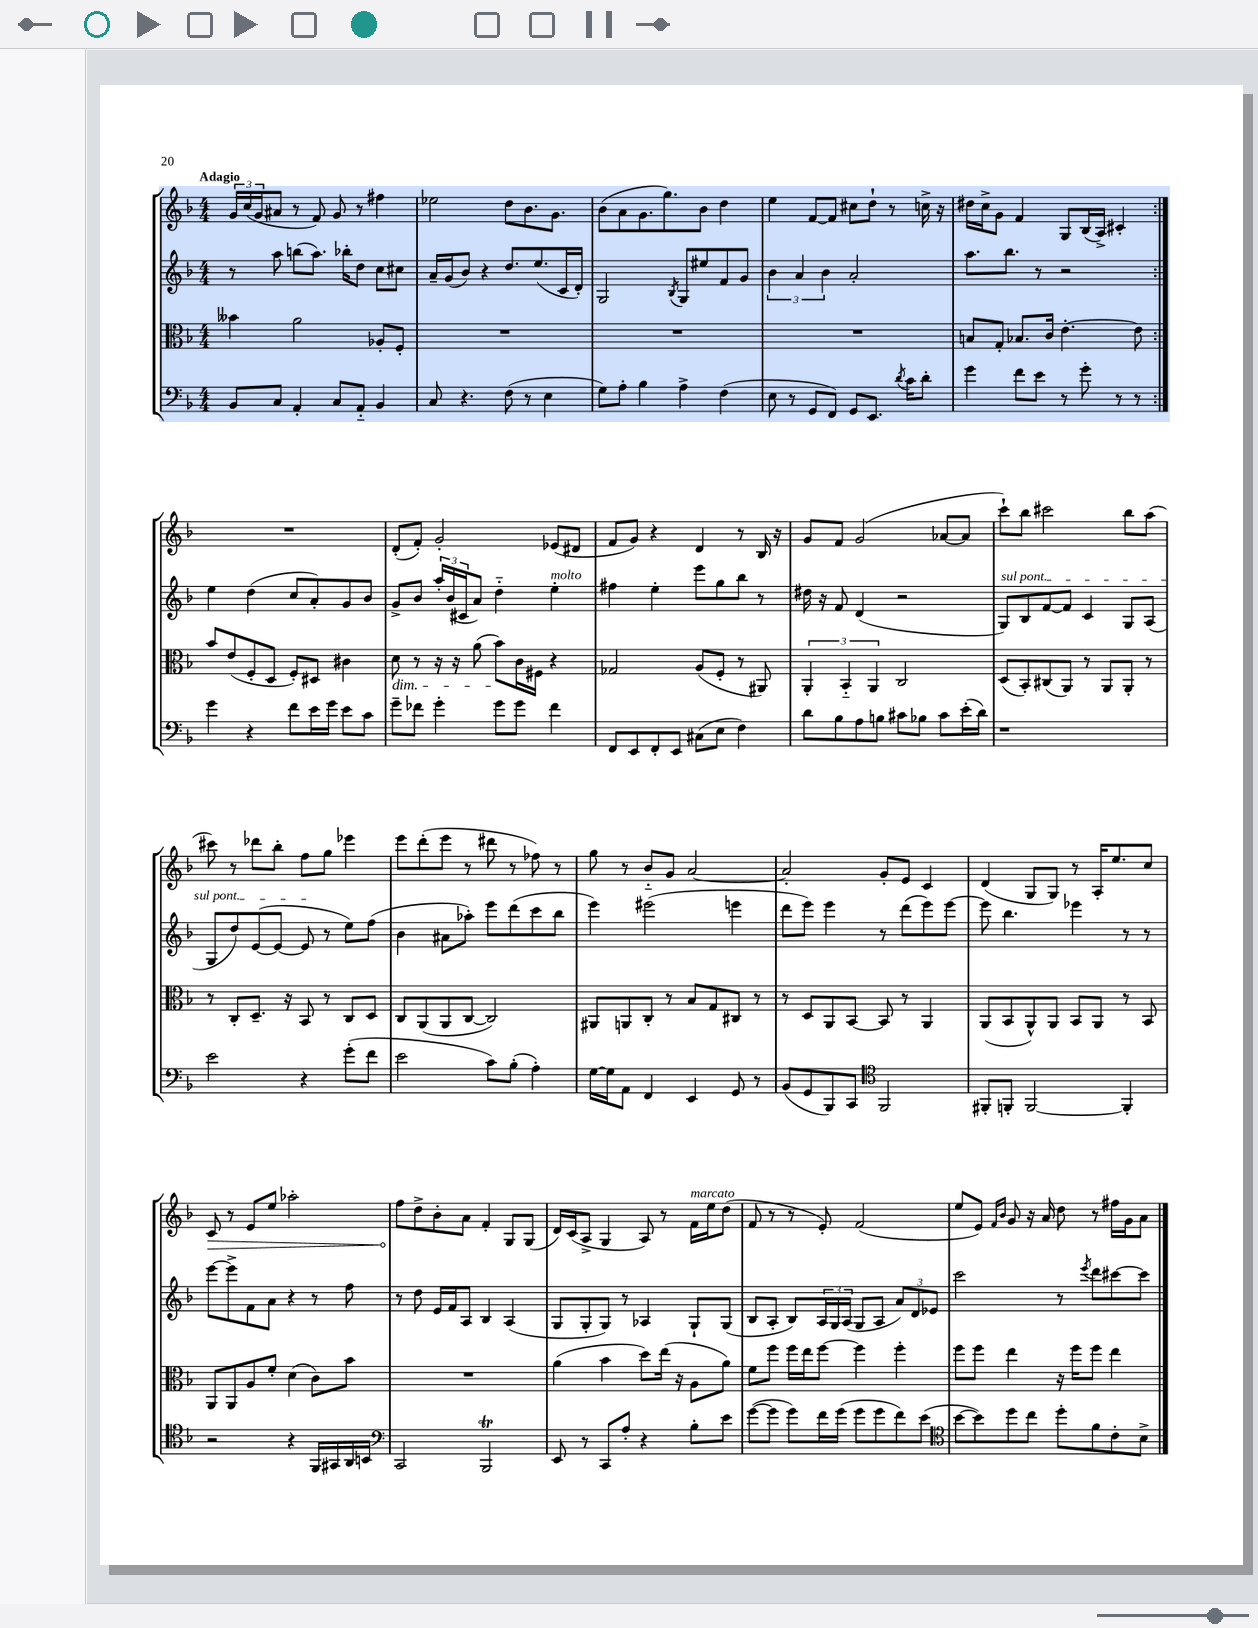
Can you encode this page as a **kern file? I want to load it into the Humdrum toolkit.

**kern	**kern	**kern	**kern	**dynam
*part4	*part3	*part2	*part1	*part1
*staff4	*staff3	*staff2	*staff1	*staff1
*clefF4	*clefC3	*clefG2	*clefG2	*
*k[b-]	*k[b-]	*k[b-]	*k[b-]	*
*M4/4	*M4/4	*M4/4	*M4/4	*
=1	=1	=1	=1	=1
!	!	!	!LO:TX:a:B:t=Adagio	!
8BB-/L	4b--X\	8r	24g/LL	.
.	.	.	(24cc/	.
.	.	.	24g/J	.
8C/J	.	8aa\	8a#X/J	.
4AA'/	2a\	(8bbn\L	8r	.
.	.	8.aa\J)	8f/)	.
8C/L	.	.	8g/	.
.	.	16bb-X'\KL	.	.
8AA/J	.	8dd\J	8r	.
4BB-/	8A-X'/L	8cc\L	4ff#X\	.
.	8F'/J	8cc#X\J	.	.
=2	=2	=2	=2	=2
8C/	1r	16a~/LL	2ee-X\	.
.	.	(16g/J	.	.
4.r	.	8b-/J)	.	.
.	.	4r	.	.
(8F\	.	8.dd/L	8dd\L	.
8r	.	.	8.b-\	.
.	.	(8.ee/	.	.
4E\	.	.	.	.
.	.	.	8.g\J	.
.	.	16c/L	.	.
.	.	16d'/JJ)	.	.
=3	=3	=3	=3	=3
8G\L)	1r	2G/	(8b-\L	.
8A'\J	.	.	8a\	.
4B-\	.	.	8.g\	.
.	.	.	8.gg\)	.
.	.	8qB-/	.	.
4A^\	.	8G/L	.	.
.	.	8ee#X/	8b-\J	.
(4F\	.	8f/	4dd\	.
.	.	8g/J	.	.
=4	=4	=4	=4	=4
8E\	1r	6b-\	4ee\	.
8r	.	.	.	.
.	.	6a/	.	.
8GG/L	.	.	[8f/L	.
.	.	6b-\	.	.
8FF/J)	.	.	8f/J]	.
8GG/L	.	2a'/	8cc#X\L	.
8.EE/J	.	.	8dd`\J	.
.	.	.	8r	.
8qd/	.	.	.	.
16c\KL	.	.	.	.
8d'\J	.	.	16ccn^\	.
.	.	.	16r	.
=5	=5	=5	=5	=5
4g\	8Bn/L	8.aa\L	16dd#X\LL	.
.	.	.	16cc^\J	.
.	8G'/J	.	8g\J	.
.	.	8.bb-\J	.	.
8f\L	8.B-X/L	.	4f/	.
8e\J	.	8r	.	.
.	16c/Jk	.	.	.
8r	[4.e'\	2r	8G/L	.
8g'\	.	.	(16B-/L	.
.	.	.	16A^/JJ)	.
8r	.	.	4c#X'/	.
8r	8e\]	.	.	.
!!LO:LB:g=z
=6:|!	=6:|!	=6:|!	=6:|!	=6:|!
4g\	8b-/L	4ee\	1r	.
.	(8e/	.	.	.
4r	8F'/	(4dd\	.	.
.	8D/J	.	.	.
8f\L	8F'/L)	8cc/L	.	.
16e\L	8D#X/J	8a'/)	.	.
16g\JJ	.	.	.	.
8e\L	4c#X\	8g/	.	.
8c\J	.	8b-/J	.	.
=7	=7	=7	=7	=7
!	!LO:TX:b:i:t=dim.	!	!	!
8g~\L	8d\	8g^/L	(8d'/L	.
8f-X\J	8r	8b-/J	8f'/J)	.
4g'\	16r	24aa'/LL	2g'/	.
.	.	(24b-/	.	.
.	16r	.	.	.
.	.	24c#X/J	.	.
.	(8a\	8a/J)	.	.
8g\L	8b-\L)	4dd\	.	.
8g\J	16c\L	.	.	.
.	16F#X\JJ	.	.	.
!	!	!LO:TX:a:i:t=molto	!	!
4f-\	4r	4ee'\	(8e-X/L	.
.	.	.	8d#X/J	.
=8	=8	=8	=8	=8
8FF/L	2G-X/	4ff#X\	8f/L	.
8EE/	.	.	8g/J)	.
8FF'/	.	4ee'\	4r	.
8EE/J	.	.	.	.
(8C#X\L	(8A/L	8eee\L	4d/	.
8E\J	8F'/J	8gg\	.	.
4F\)	8r	8bb-\J	8r	.
.	8AA#X/)	8r	16B-/	.
.	.	.	16r	.
=9	=9	=9	=9	=9
8d\L	6AA'/	16dd#X\	8g/L	.
.	.	16r	.	.
8B-\	.	8f/	8f/J	.
.	6BB-/	.	.	.
8A\	.	(4d/	(2g/	.
.	6AA/	.	.	.
8Bn\J	.	.	.	.
8c#X\L	2C/	2r	.	.
8B-X\J	.	.	.	.
8c#\L	.	.	[8a-X/L	.
(16e'\L	.	.	8a-/J]	.
16d\JJ)	.	.	.	.
=10	=10	=10	=10	=10
!	!	!LO:TX:a:i:t=sul pont.	!	!
1r	(8D/L	8G/L)	8ccc`\L)	.
.	8BB-'/)	8B-/	8bb-\J	.
.	(8C#X/	[8f/	2ccc#X\	.
.	8AA/J)	8f/J]	.	.
.	8r	4c/	.	.
.	8AA/L	.	.	.
.	8AA'/J	8G/L	8bb-\L	.
.	8r	(8A/J	(8aa\J	.
!!LO:LB:g=z
=11	=11	=11	=11	=11
2e\	8r	8G/L	8ccc#X\)	.
.	8C'/L	8dd/)	8r	.
.	8.D~/J	([8e/	8ddd-X\L	.
.	.	8e/J_	8bb-'\J	.
.	16r	.	.	.
4r	8BB-/	8e/]	8ff\L	.
.	8r	8r	8gg\J	.
(8g'\L	8C/L	8ee\L)	4eee-X\	.
8f\J	8D/J	(8ff\J	.	.
=12	=12	=12	=12	=12
2e\	8C/L	4b-\	8eee\L	.
.	(8AA/	.	(8ddd'\	.
.	8AA/	8a#X\L	8eee\J	.
.	[8C/J	8aa-X'\J)	8r	.
8c\L)	2C/])	8eee\L	8ddd#X\	.
(8B-'\J	.	(8ddd\	8r	.
4A'\)	.	8ccc\	8ff-X\)	.
.	.	8bb-\J	8r	.
=13	=13	=13	=13	=13
[16G\LL	8AA#X/L	4eee\)	8gg\	.
16G\J]	.	.	.	.
8AA\J	8AAn/	.	8r	.
4FF/	8C'/J	(2eee#X\	8b-/L	.
.	8r	.	8g/J	.
4EE/	8B-/L	.	[2a/	.
.	8G/	.	.	.
8GG/	8C#X/J	4eeen\	.	.
8r	8r	.	.	.
=14	=14	=14	=14	=14
(8BB-/L	8r	8ddd\L	2a'/]	.
8GG/	8D/L	8eee\J)	.	.
8BBB-/)	8AA/	4eee\	.	.
8CC/J	[8BB-/J	.	.	.
*clefC4	*	*	*	*
2FF/	8BB-/]	8r	8g'/L	.
.	8r	(8ddd\L	8e/J	.
.	4AA/	8eee\)	4c/	.
.	.	[8eee\J	.	.
=15	=15	=15	=15	=15
8FF#X'/L	(8AA/L	8eee\]	(4d/	.
8FFn'/J	8BB-/	4.bb-\	.	.
[2FF/	8AA^^/)	.	8G/L	.
.	8AA/J	.	8G/J)	.
.	8BB-/L	4eee-X\	8r	.
.	8AA/J	.	16A'/KL	.
.	.	.	8.ee/	.
4FF'/]	8r	8r	.	.
.	8BB-/	8r	8cc/J	.
!!LO:LB:g=z
=16	=16	=16	=16	=16
!	!	!	!	!LO:HP:b
2r	8AA/L	[8eee\L	8c/	>
.	8AA/	8eee^\]	8r	.
.	8A/	8f\	8e/L	.
.	8f'/J	8a\J	8ee/J	.
4r	(4d\	4r	2aa-X'\	.
16FF/LL	8c\L)	8r	.	.
16GG#X/	.	.	.	.
16AA/	8b-\J	8ff\	.	.
16BBn/JJ	.	.	.	.
=17	=17	=17	=17	=17
*clefF4	*	*	*	*
2CC/	1r	8r	8ff\L	.
.	.	8dd\	8dd^\	]
.	.	16e/LL	8b-'\	.
.	.	16f/J	.	.
.	.	8A/J	8a\J	.
2BBB-T/	.	4B-/	4f'/	.
.	.	(4A/	8G/L	.
.	.	.	(8G/J	.
=18	=18	=18	=18	=18
8EE/	(4a\	8G/L	16d/LL)	.
.	.	.	(16c/J	.
8r	.	8G'/	8A^/J	.
8CC/L	4b-\	8G/J)	4G/	.
8A'/J	.	8r	.	.
4r	8dd\L)	4A-X/	8A/)	.
.	(16ee\Jk	.	8r	.
.	16r	.	.	.
!	!	!	!LO:TX:a:i:t=marcato	!
8B-'\L	8A\L	8G`/L	16f\LL	.
.	.	.	16ee\J	.
8e\J	8a\J)	(8G/J	(8dd\J	.
=19	=19	=19	=19	=19
([8g\L	8f\L	8B-/L	8f/	.
8g\J]	8ff\J	8A'/J	8r	.
8g\L)	16ff\LL	8B-/L)	8r	.
.	16ee\J	.	.	.
16f\L	[8ff\J	24A/L	8e'/)	.
.	.	24G/	.	.
(16g\JJ	.	.	.	.
.	.	(24A/JJ	.	.
8g\L	4ff\]	8G/L	(2f/	.
8g\	.	8A/J	.	.
8f\)	4ff'\	12a/L)	.	.
.	.	12d/	.	.
(8e\J	.	.	.	.
.	.	12e-X/J	.	.
=20	=20	=20	=20	=20
*clefC4	*	*	*	*
[8b-\L	8ff\L	2ccc\	8ee/L	.
8b-\])	8ff\J	.	8e/J)	.
.	.	.	16qqf/LL	.
.	.	.	16qqb-/JJ	.
8dd\	4ee\	.	8g/	.
8cc\J	.	.	16r	.
.	.	.	16a/	.
8dd'\L	16r	8r	8dd\	.
.	16ff\KL	.	.	.
.	.	8qeee/	.	.
8f\	8ff\J	8ddd\L	8r	.
8c'\	4ee\	[8ccc#X\	16ff#X\LL	.
.	.	.	16g\J	.
8B-^\J	.	8ccc#\J]	8a\J	.
==	==	==	==	==
*-	*-	*-	*-	*-
